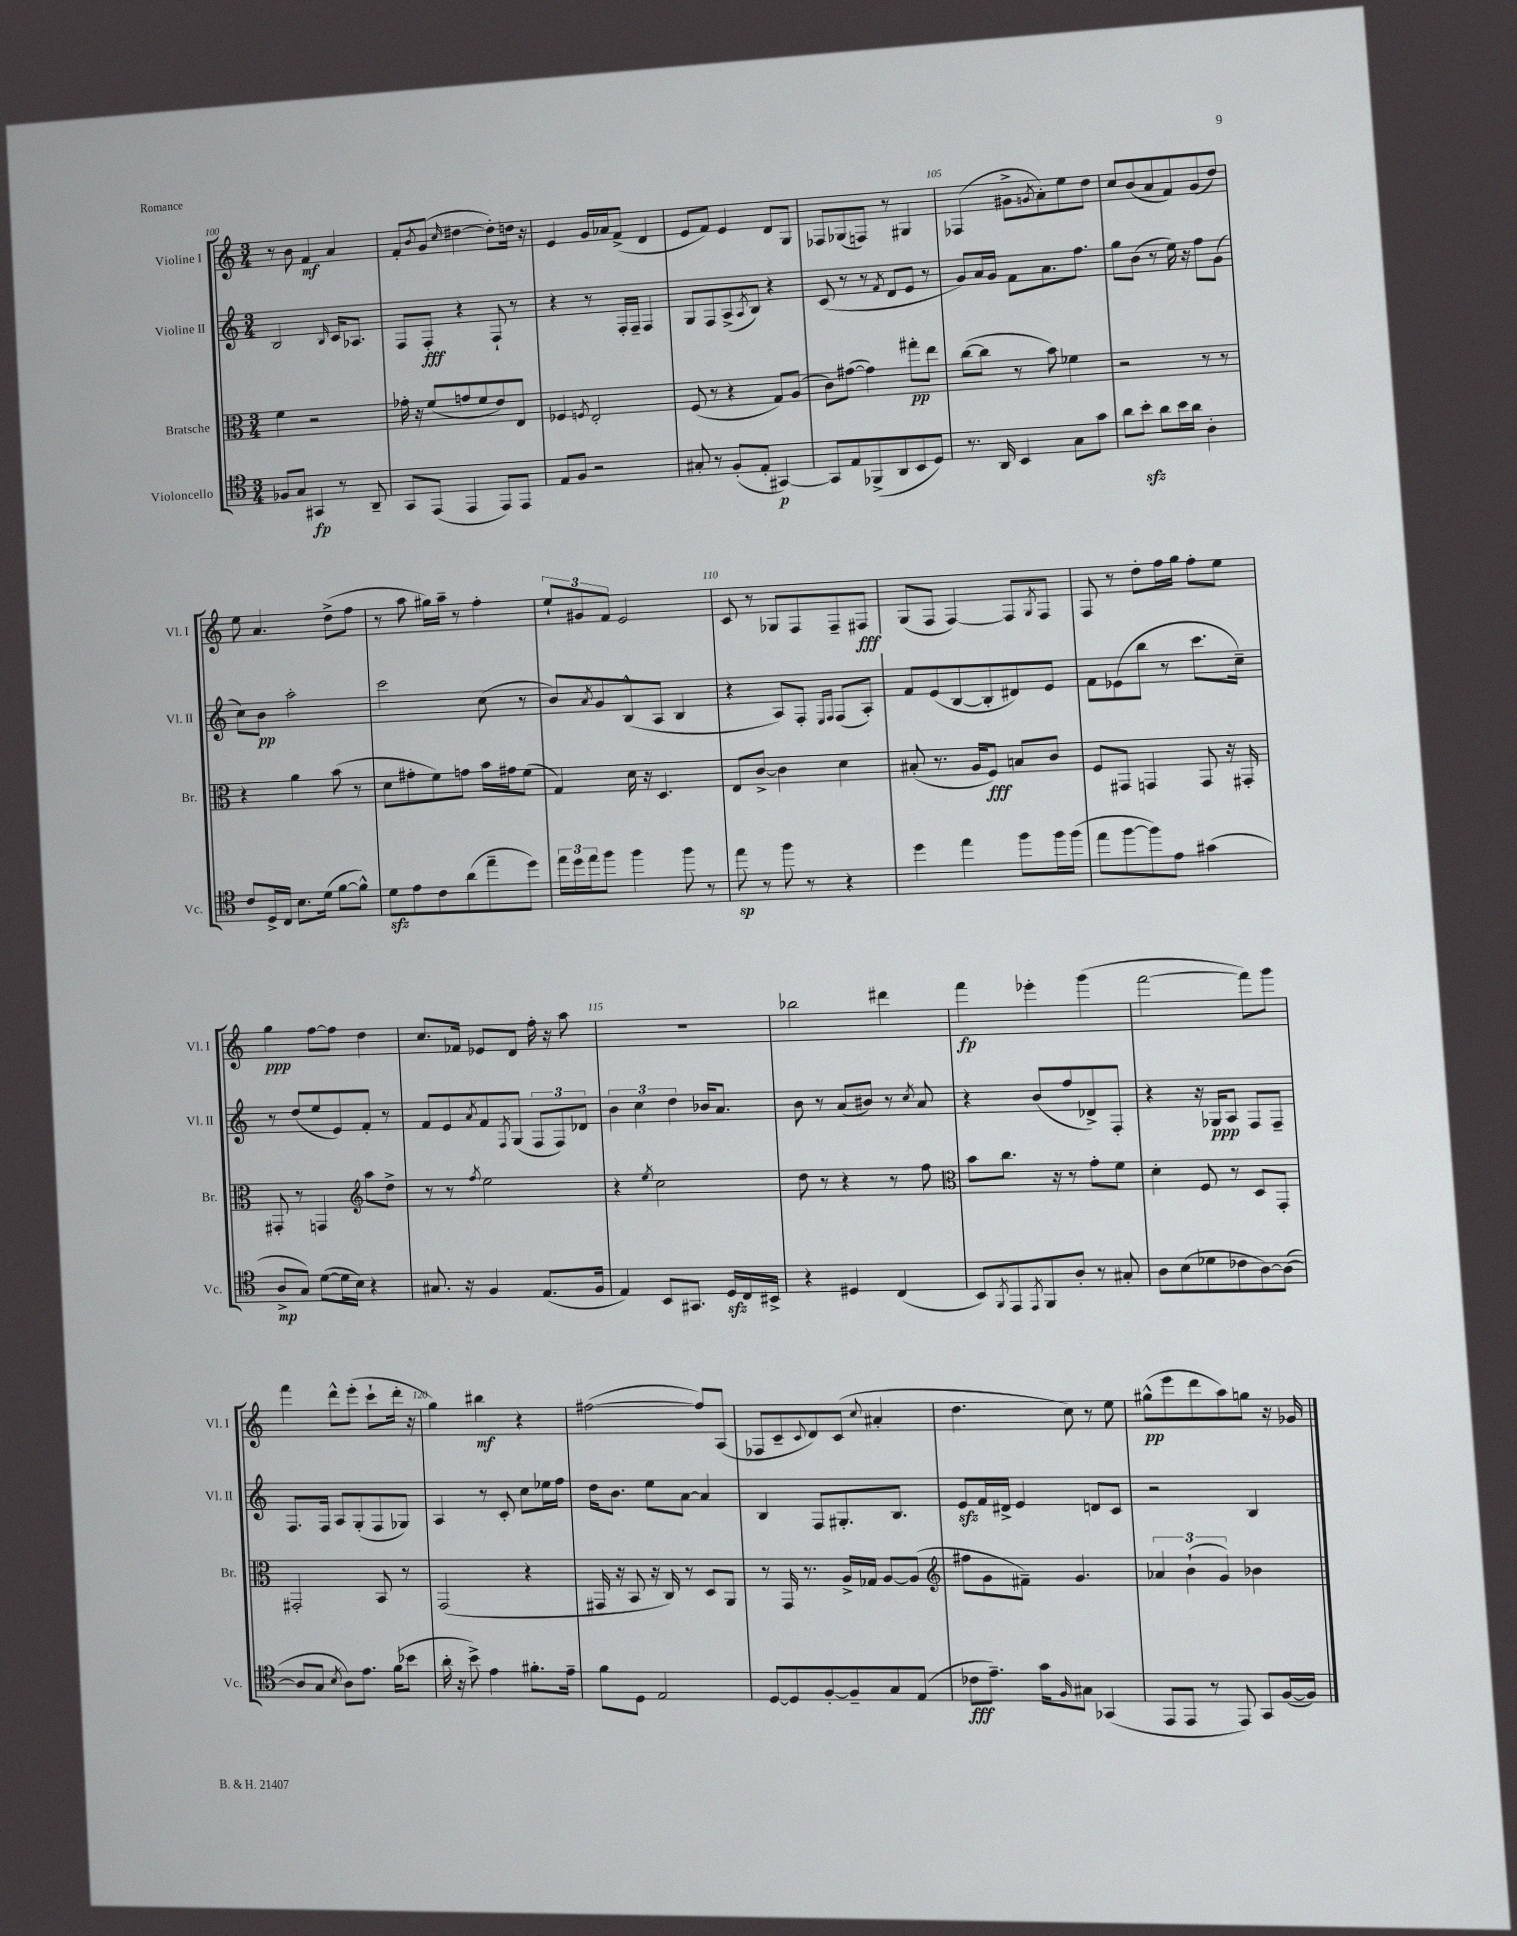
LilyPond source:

<<
\new StaffGroup <<
\new Staff = "s0" \with { instrumentName = "Violine I" shortInstrumentName = "Vl. I" } {
    \clef treble \key c \major \numericTimeSignature \time 3/4
    r8 b'8 f'4\mf a'4 |
    f'8-. \acciaccatura { b'8 } g'8( \grace { c''16 } dis''4~ dis''8-.) d''16 r16 |
    e'4 g'16 aes'16 f'8->( d'4 |
    e'8 f'8) e'4 d'8 g8 |
    fes8 ges8( f8) r8 gis4 |
    fes4( gis'8-> \acciaccatura { g'8 } a'8-.) e''8 d''8 |
    c''8 b'8( a'8 f'8) g'8( d''8) |
    e''8 a'4. d''8->( f''8 |
    r8 a''8 gis''16) a''16-- r8 f''4-. |
    \tuplet 3/2 { e''8-! gis'8 f'8 } e'2 |
    c'8 r8 ges8 f8 f8-- fis8\fff |
    g8( f8 f4~) f8 \acciaccatura { g8 } f8 |
    f8 r8 d''8-. f''16 g''16 f''8-. e''8 |
    g''4\ppp f''8~ f''8 d''4 |
    c''8. fes'16 ees'8 d'8 f''16-. r16 a''8 |
    R2. |
    bes''2 dis'''4 |
    f'''4\fp ees'''4-. g'''4( |
    f'''2~ f'''8) g'''8 |
    f'''4 d'''8-^ e'''8-.( c'''8-! d'''16-. r16 |
    g''4) bis''4\mf r4 |
    fis''2~( fis''8) a8( |
    fes8 c'8-- \appoggiatura { c'8 } d'8) c'8( \appoggiatura { c''8 } ais'4-. |
    d''4. c''8) r8 e''8 |
    gis''8-^\pp( e'''8 d'''8 a''8) g''8 r16 ges'16 \bar "|." |
}
\new Staff = "s1" \with { instrumentName = "Violine II" shortInstrumentName = "Vl. II" } {
    \clef treble \key c \major \numericTimeSignature \time 3/4
    b2 \grace { b16 } c'16 aes8. |
    f8 f8-.\fff r4 f8-! r8 |
    r4 r8 f16-. f16-- f4 |
    g8 f8 a8->( \acciaccatura { a8 } b8) r4 |
    c'8( r8 r8 \acciaccatura { f'8 } d'8 e'8 r8 |
    g'8) a'16 g'16 f'8 a'8. f''8. |
    g''8 b'8( r8 e''16) r16 f''8 g'8( |
    c''8) b'8\pp a''2-. |
    c'''2 c''8( r8 |
    b'8) \acciaccatura { a'8 } g'8 b8-^( a8 b4 |
    r4 a8) f8-. \grace { e16 f16 } f8( a8-.) |
    f'8 e'8( b8~ b8-. dis'8) e'8 |
    f'8 ees'8( b''8 r8 c'''8. c''16--) |
    r8 d''8( e''8 e'8) f'8-. r8 |
    f'8 e'8 \acciaccatura { a'8 } f'8 \acciaccatura { f8 } g8( \tuplet 3/2 { f8 f8) des'8 } |
    \tuplet 3/2 { b'4 c''4 d''4 } bes'16 a'8. |
    b'8 r8 a'8( bis'8) r8 \acciaccatura { c''8 } a'8 |
    r4 b'8( f''8 des'8->) f8-. |
    r4 r16 ges16\ppp a8 f8 f8-- |
    f8. f16 a8 g8-.( f8 ges8) |
    a4 r8 c'8-. c''8 ees''16 f''16 |
    d''16 b'8. e''8 a'8~ a'4 |
    b4 f8 gis8.-. b8. |
    e'8\sfz f'16 dis'16-> e'4 d'8 c'8 |
    r2 b4 \bar "|." |
}
\new Staff = "s2" \with { instrumentName = "Bratsche" shortInstrumentName = "Br." } {
    \clef alto \key c \major \numericTimeSignature \time 3/4
    f'4 r2 |
    ges'16-. r16 f'8( g'8 f'8 e'8) e8 |
    fes4 \acciaccatura { f8 } e2-. |
    f8( r8 r4 g8) a8( |
    c'8) gis'8~( gis'4) gis''8-.\pp e''8 |
    c''8~( c''8 r8 b'8) fes'4 |
    r2 r8 r8 |
    r4 a'4 b'8( r8 |
    d'8 gis'8-. f'8) g'8 b'16 gis'16 f'8( |
    g4) d'16 r16 d4. |
    e8 c'8~-> c'4 d'4 |
    bis8-.( r8. a16 f8\fff) b8 c'8 |
    f8 gis,8 g,4 g,8 r16 gis,16-. |
    gis,8-. r8 g,4 \clef treble a''8 d''8-> |
    r8 r8 \acciaccatura { f''8 } e''2 |
    r4 \acciaccatura { e''8 } c''2 |
    d''8 r8 r4 r8 f''8 |
    \clef alto b'8 c''8. r16 r8 g'8-. f'8 |
    d'4-. f8 r8 d8 g,8-. |
    gis,2-. b,8 r8 |
    g,2( r4 |
    gis,16 r16 b,8 r16 c16) r8 d8 a,8 |
    r8 g,16 r8. a16-> ges16 a8~ a8( |
    \clef treble fis''8 g'8 fis'8--) g'4. |
    \tuplet 3/2 { aes'4 b'4-!( g'4) } bes'4 \bar "|." |
}
\new Staff = "s3" \with { instrumentName = "Violoncello" shortInstrumentName = "Vc." } {
    \clef tenor \key c \major \numericTimeSignature \time 3/4
    fes8 g8 gis,4\fp r8 a,8-- |
    g,8 e,8( e,4 e,8) e,8 |
    e8 f8 r2 |
    gis8-. r8 f8-.( e8-. gis,4~\p) |
    gis,8 e8 fes,8->( a,8 b,8 d8) |
    r8. a,16 b,4 g8 g'8 |
    a'8 b'8-.\sfz a'8 b'16 a'16 a4-. |
    c'8 d16-> c16 b8. d'16( f'8~ f'8-^) |
    d'8\sfz e'8 c'8 a'8( e''8-- d''8) |
    \tuplet 3/2 { e''16 d''16 e''16 } f''8 f''4 f''8 r8 |
    e''8\sp r8 f''8 r8 r4 |
    d''4 e''4 f''8 f''16 f''16( |
    e''8 f''8~ f''8) e'8 gis'4( |
    a8->\mp g8) d'8~( d'16 b16) r4 |
    gis8. r16 f4 e8.( f16 |
    e4) b,8 gis,8. d16\sfz c16 bis,16-> |
    r4 dis4 c4( |
    b,8) \acciaccatura { f,8 } e,8 \acciaccatura { e,8 } f,8 a8-. r8 gis8-. |
    a8 b8( des'8 ces'8 a8~) a8~( |
    a8 g8 \acciaccatura { b8 } a8) e'8. f'16( bes'8 |
    a'16-. r16 b'8->) e'4 fis'8.-. e'16-- |
    f'8 d8 e2 |
    d8~ d8 f8~-. f8-- g8 e8( |
    ces'8\fff e'8.--) g'16 \grace { f16 } gis8 ges,4( |
    e,8 e,8 r8 e,8) g,8 f16~( f16) \bar "|." |
}
>>
>>
\layout { \context { \Score currentBarNumber = #100 \override BarNumber.break-visibility = ##(#f #t #t) barNumberVisibility = #(every-nth-bar-number-visible 5) } }
